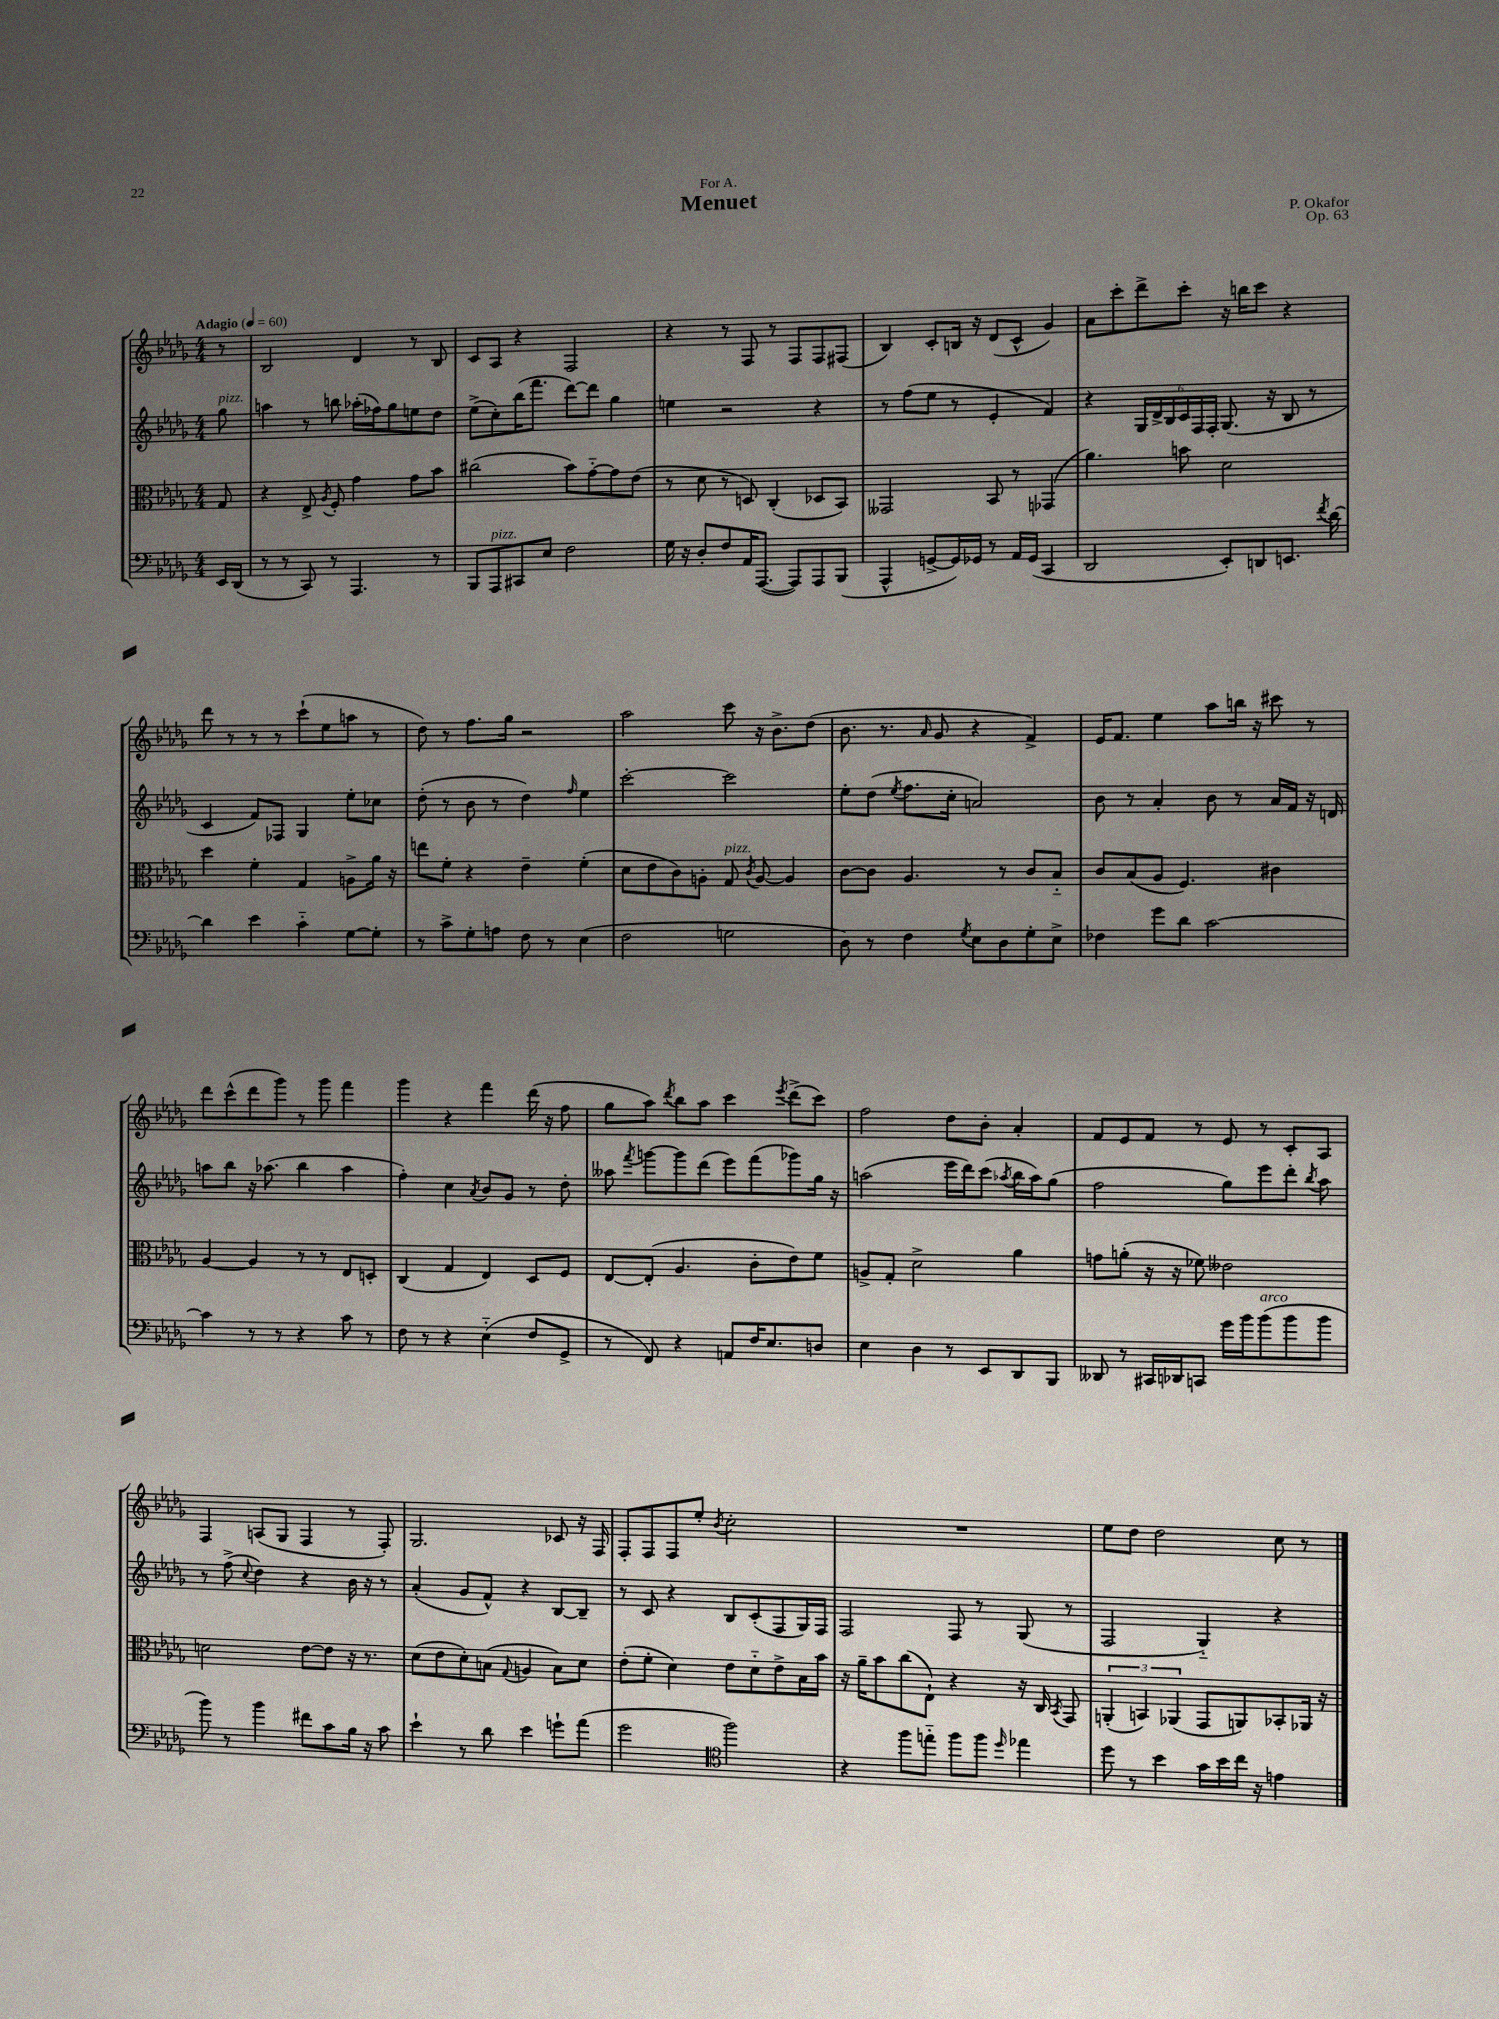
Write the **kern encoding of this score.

**kern	**kern	**kern	**kern
*staff4	*staff3	*staff2	*staff1
*clefF4	*clefC3	*clefG2	*clefG2
*k[b-e-a-d-g-]	*k[b-e-a-d-g-]	*k[b-e-a-d-g-]	*k[b-e-a-d-g-]
*M4/4	*M4/4	*M4/4	*M4/4
*MM60	*MM60	*MM60	*MM60
16EE-/LL	8G-/	8gg-\	8r
(16DD-/JJ	.	.	.
=	=	=	=
8r	4r	4aa\	2B-/
8r	.	.	.
8CC/)	8E-^/	8r	.
.	8qA-/	.	.
8r	8F'/	8bb\	.
4.AAA-/	4g-\	(16aa-'\LL	4d-/
.	.	16ff-\J)	.
.	.	8gg-\	.
.	8g-\L	8ee\	8r
8r	8b-\J	8dd-\J	8B-/
=	=	=	=
8BBB-/L	(2cc#\	(8ee-^\L	8c/L
8AAA-/	.	8cc'\)	8A-/J
8CC#/	.	(16bb-\K	4r
.	.	8.fff\J	.
8E-/J	.	.	.
2F\	8b-\L)	[8ddd-\L)	2F/
.	[8g-'~\	8ddd-\]J	.
.	8g-\]	4gg-\	.
.	(8e-\J	.	.
=	=	=	=
16G-\	8r	4ee\	4r
16r	.	.	.
8D-'/L	8d-\	.	.
8F/	8r	2r	8r
16AA-/K	8D/)	.	8F/
([8.AAA-/J	.	.	.
.	(4C'/	.	8r
8AAA-/]L)	.	.	8F/L
8AAA-/	8D-/L	4r	8F/
(8BBB-/J	8BB-/J)	.	(8F#/J
=	=	=	=
4AAA-^^/	2GG--/	8r	4B-/)
.	.	(8ff\L	.
[8GG^/L	.	8ee-\J	8c'/L
16GG/]L)	.	8r	16B/Jk
16GG-/JJ	.	.	16r
8r	8BB-/	4e-'/	(8d-/L
16AA-/LL	8r	.	8c^^/J
(16GG-/JJ	.	.	.
4CC/	(4GG-/	4f/)	4g-/)
=	=	=	=
2DD-/	4.a-\)	4r	8a-\L
.	.	.	8ccc'\
.	.	24G-/LL	8ddd-^\
.	.	24d-^/	.
.	.	24B-/	.
.	8b\	24c/	8ccc'\J
.	.	24F/	.
.	.	24F'/JJ	.
8EE-'/L)	2d-\	(8.G-/	16r
.	.	.	16bb\LK
8DD/	.	.	8ccc\J
.	.	16r	.
8.EE/J	.	8B-/	4r
.	.	8r	.
8qf/	.	.	.
[16d-\	.	.	.
=	=	=	=
4d-\]	4dd-\	4c/	8ddd-\
.	.	.	8r
4e-\	4f'\	8f/L)	8r
.	.	8F-/J	8r
4c'~\	4G-/	4G-/	(8ccc`\L
.	.	.	8ee-\
[8G-\L	8A^\L	8ee-'\L	8aa\J
8G-'\]J	16a-\Jk	8cc-\J	8r
.	16r	.	.
=	=	=	=
8r	8ee\L	(8dd-'\	8dd-\)
8c^\L	8f'\J	8r	8r
8G-'\	4r	8b-\	8.ff\L
8A\J	.	8r	.
.	.	.	16gg-\Jk
8F\	4e-~\	4dd-\)	2r
8r	.	.	.
.	.	16qqff/	.
(4E-\	(4f'\	4ee-\	.
=	=	=	=
2F\	8d-\L	[2ccc'\	2aa-\
.	8e-\	.	.
.	8c\)	.	.
.	8A'\J	.	.
2G\	8G-/	2ccc\]	8ccc\
.	8qc/	.	.
.	[8A/	.	16r
.	.	.	8.b-^\L
.	4A/]	.	.
.	.	.	(8dd-\J
=	=	=	=
8D-\)	[8c\L	8ee-'\L	8.b-\
8r	8c\]J	(8dd-\J	.
.	.	.	8.r
.	.	8qee-/	.
4F\	4.A-/	8.ff\L	.
.	.	.	16qqa-/
.	.	.	8g-/
.	.	16cc'\Jk	.
8qG-/	.	.	.
8E-\L	.	2a/)	4r
8D-\	8r	.	.
8G-'\	8c/L	.	4f^/)
8E-^\J	8B-'~/J	.	.
=	=	=	=
4F-\	8c/L	8b-\	16e-/LK
.	.	.	8.f/J
.	(8B-/	8r	.
8g-\L	8A-/J	4a-'/	4ee-\
8d-\J	4.F/)	.	.
[2c\	.	8b-\	8aa-\L
.	.	8r	16bb\Jk
.	.	.	16r
.	4c#\	16a-/LL	8ccc#\
.	.	16f/JJ	.
.	.	16r	8r
.	.	16d/	.
=	=	=	=
4c\]	[4A-/	8aa\L	8ddd-\L
.	.	8bb-\J	(8ccc^^\
8r	4A-/]	16r	8ddd-\
.	.	(8.aa-\	.
8r	.	.	8ggg-\J)
4r	8r	4bb-\	8r
.	8r	.	8ggg-\
8c\	8E-/L	4aa-\	4fff\
8r	8D'/J	.	.
=	=	=	=
8F\	(4C/	4ff'\)	4ggg-\
8r	.	.	.
4r	4G-/	4cc\	4r
.	.	8qa-/	.
(4E-'~\	4E-/)	8b-/L	4fff\
.	.	8g-/J	.
8F/L	8D-/L	8r	(16ddd-\
.	.	.	16r
8GG-^/J	8F/J	8dd-'\	8ff\
=	=	=	=
8r	[8E-/L	8aa--\	8gg-\L
.	.	8qfff/	.
8FF/)	(8E-'/]J	[8ggg\L	8aa-\J)
.	.	.	8qddd-/
4r	4.A-/	8ggg\]	8bb-\L
.	.	(8ddd-\J	8aa-\J
8AA/L	.	8eee-\L)	4ccc\
16F/K	8c'\L	(8fff\	.
8.E-/	.	.	.
.	.	.	8qeee-/
.	8e-\)	8ggg-\)	(8ddd-^\L
8D/J	8f\J	16gg-\Jk	8ccc\J)
.	.	16r	.
=	=	=	=
4E-\	8A^/L	(2aa\	2ff\
.	8G-'/J	.	.
4D-\	2d-^\	.	.
8r	.	16eee-\LL	8dd-\L
.	.	16ddd-\J)	.
8EE-/L	.	(8ccc\J	8b-'\J
.	.	8qaa-/	.
8DD-/	4a-\	16bb-\LL	4a-'/
.	.	16aa-\J)	.
8BBB-/J	.	(8gg-\J	.
=	=	=	=
8DD--/	8g\L	2ff\	8f/L
8r	(8a'\J	.	8e-/
16CC#/LL	16r	.	8f/J
16DD-/J	16r	.	.
8CC/J	8f-\)	.	8r
16g-\LL	2e--\	8gg-\L)	8e-/
16b-\J	.	.	.
(8b-\	.	8eee-\	8r
8b-\	.	8ddd-'\J	8c'/L
.	.	8qbb-/	.
8b-\J	.	8aa-\	8A-/J
=	=	=	=
8b-\)	2d\	8r	4F/
8r	.	(8ff^\	.
.	.	8qqcc/	.
4b-\	.	4dd-\)	(8A/L
.	.	.	8G-/J
8f#\L	[8e-\L	4r	4F/
8c\	8e-\]J	.	.
16B-\Jk	16r	16b-\	8r
16r	8.r	16r	.
8c\	.	8r	8F'/)
=	=	=	=
4e-`\	(8d-\L	(4a-'/	2.G-/
.	8e-\	.	.
8r	8d-'\)	8g-/L	.
8d-\	(8B\J	8f^^/J)	.
.	8qqG-/	.	.
4e-\	4A/	4r	.
8g`\L	8B\L)	[8B-/L	8c-/
(8a-\J	8d-\J	8B-~/]J	16r
.	.	.	16F/
=	=	=	=
2g-\	(8e-'\L	8r	8F'/L
.	8f'\J	8c/	8F/
.	4d-\)	4r	8F/
.	.	.	8ee-'/J
*clefC4	*	*	*
.	.	.	8qb-/
2ff\)	8e-\L	8B-/L	2cc'\
.	8d-'~\	(8c'/	.
.	8e-^\	8F/	.
.	16B-\L	16G-/L)	.
.	16b-\JJ	16F/JJ	.
=	=	=	=
4r	16r	2F/	1r
.	16a-~\LK	.	.
.	8b-\	.	.
8ff\L	(8cc\	.	.
8ee'~\J	8E-`\J)	.	.
8ff\L	4r	8F/	.
8ff\J	.	8r	.
16qqdd-/	.	.	.
4ee-\	16r	(8G-/	.
.	16C/	.	.
.	8qBB-/	.	.
.	8GG-/	8r	.
=	=	=	=
8dd-\	(6AA'/	2F/	8ee-\L
8r	.	.	8dd-\J
.	6BB/)	.	.
4b-\	.	.	2dd-\
.	(6AA-/	.	.
16g-\LL	8GG-/L	4G-'~/)	.
16b-\	.	.	.
16cc\JJ	8AA/)	.	.
16r	.	.	.
4e\	8BB-'/	4r	8cc\
.	16AA-/Jk	.	8r
.	16r	.	.
==	==	==	==
*-	*-	*-	*-
